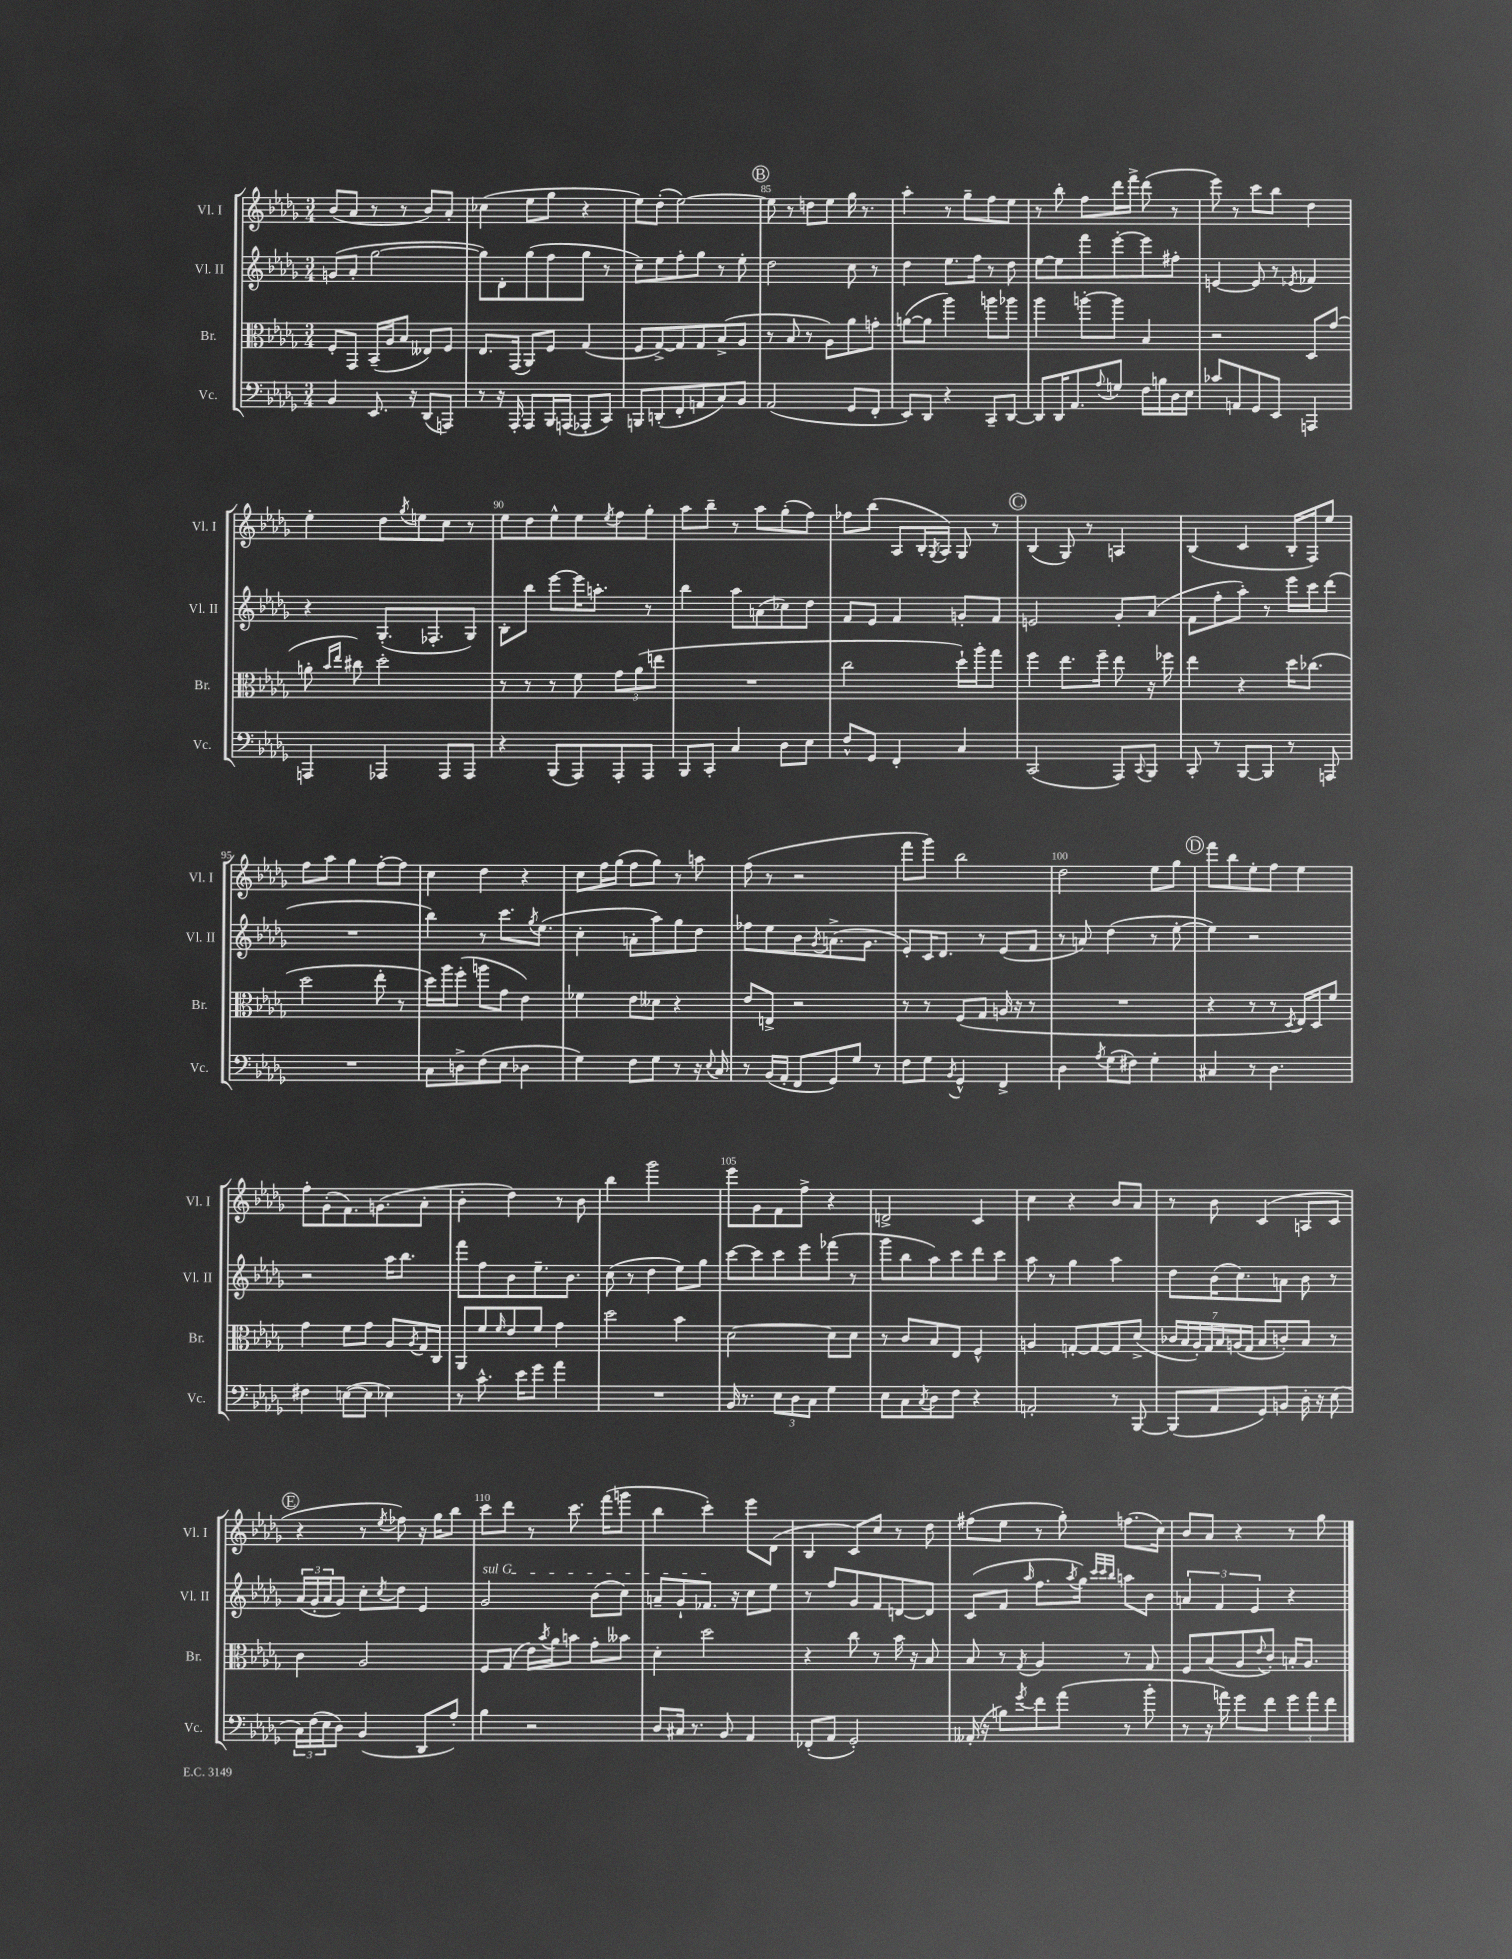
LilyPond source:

<<
\new StaffGroup <<
\new Staff = "s0" \with { instrumentName = "Vl. I" shortInstrumentName = "Vl. I" } {
    \clef treble \key des \major \numericTimeSignature \time 3/4
    bes'8( aes'8 r8 r8 bes'8) aes'8-. |
    ces''4( ees''8 ges''8 r4 |
    ees''8) des''8-.( ees''2~) |
    \mark \markup { \circle "B" } ees''8 r8 d''8 ees''8 ges''16 r8. |
    aes''4-. r8 ges''8-- f''8 ees''8 |
    r8 bes''8-. f''8 des'''16 f'''16-> des'''8( r8 |
    ees'''8) r8 c'''8 bes''8 des''4 |
    ees''4-. des''8 \acciaccatura { ges''8 } e''8 c''8 r8 |
    ees''8 des''8 ees''8-^ ees''8 \acciaccatura { ees''8 } f''8 ges''8-. |
    aes''8 bes''8-- r8 aes''8 ges''8-.( f''8) |
    fes''8 bes''8( aes8 bes16-. \acciaccatura { ges8 } aes16) ges8 r8 |
    \mark \markup { \circle "C" } bes4( ges8) r8 a4 |
    bes4( c'4 bes16-. f16) ees''8 |
    f''8 aes''8 ges''4 f''8~-. f''8 |
    c''4 des''4 r4 |
    c''8 f''16 ges''16( f''8 ges''8) r8 a''8 |
    f''8( r8 r2 |
    f'''8 ges'''8) bes''2 |
    des''2 ees''8 ges''8 |
    \mark \markup { \circle "D" } f'''8 bes''8 ees''8-. f''8 ees''4 |
    f''8-. ges'8-.( f'8.) g'8.( aes'8-. |
    bes'4-. des''4) r8 bes'8 |
    bes''4 ges'''2 |
    ees'''8 ges'8 f'8 f''8-> r4 |
    d'2-> c'4 |
    c''4 r4 bes'8 aes'8 |
    r8 bes'8 c'4( a8 c'8 |
    \mark \markup { \circle "E" } r4 r8 \acciaccatura { ees''8 } fes''8) r16 ges''16 bes''8 |
    c'''8 des'''8 r8 c'''8. f'''16( g'''8 |
    bes''4 c'''4-.) ees'''8 des'8( |
    bes4 c'8) c''8 r8 des''8 |
    fis''8( ees''8 r8 ges''8-.) f''8.( c''16) |
    bes'8 aes'8 r4 r8 ges''8 \bar "|." |
}
\new Staff = "s1" \with { instrumentName = "Vl. II" shortInstrumentName = "Vl. II" } {
    \clef treble \key des \major \numericTimeSignature \time 3/4
    g'8( aes'8-. ges''2~ |
    ges''8) des'8-. ges''8( f''8 ges''8 r8 |
    c''8--) ees''8 f''8-. ges''8 r8 ees''8-. |
    \mark \markup { \circle "B" } des''2 c''8 r8 |
    des''4 ees''8. f''16 r8 des''8 |
    ees''8~ ees''8 f'''8 ees'''8~-. ees'''8 fis''8-. |
    e'4~ e'8 r8 \acciaccatura { ees'8 } fes'4 |
    r4 ges8.-.( fes8.-. ges8) |
    bes8-. bes''8 ees'''8~ ees'''16 a''8.-. r8 |
    bes''4 aes''8 a'8( ces''8) des''8 |
    f'8 ees'8 f'4 g'8-. f'8 |
    \mark \markup { \circle "C" } e'2 ges'8-. aes'8( |
    f'8 f''8-. aes''8-.) r8 ees'''16 c'''16 des'''8( |
    R2. |
    bes''4) r8 c'''8. \acciaccatura { ges''8 } ees''8.( |
    c''4-. a'8-. aes''8) ges''8 des''8 |
    fes''8 ees''8 bes'8 \acciaccatura { ges'8 } a'8.->( ges'8. |
    ees'8-.) c'16 des'8. r8 ees'8( f'8 |
    r8 a'8) des''4( r8 ees''8~-. |
    \mark \markup { \circle "D" } ees''4) r2 |
    r2 aes''16 bes''8. |
    f'''8 f''8 bes'8 ees''8.-- bes'8. |
    c''8( r8 des''4 ees''8) ges''8 |
    c'''8~ c'''8 c'''8 ees'''8 fes'''8( r8 |
    ges'''8 bes''8 aes''8) c'''8 des'''8 c'''8 |
    aes''8 r8 ges''4 aes''4 |
    des''8 bes'16( c''8.) a'8 bes'8 r8 |
    \mark \markup { \circle "E" } \tuplet 3/2 { aes'16( ges'16-. aes'16 } ges'8) c''8-. \acciaccatura { c''8 } des''8 ees'4 |
    \once \override TextSpanner.bound-details.left.text = \markup { \italic "sul G" } ges'2\startTextSpan bes'8( c''8) |
    a'8-- ges'8-! fes'8.\stopTextSpan r16 c''8 ees''8 |
    r8 f''8 ges'8 f'8 d'8~ d'8 |
    c'8( f'8 \grace { aes''16 } f''8. \acciaccatura { aes''8 } ges''16) \grace { c'''32 c'''32 bes''32 } a''8 bes'8 |
    \tuplet 3/2 { a'4 f'4 ees'4 } r4 \bar "|." |
}
\new Staff = "s2" \with { instrumentName = "Br." shortInstrumentName = "Br." } {
    \clef alto \key des \major \numericTimeSignature \time 3/4
    f8-. ges,8 bes,16--( aes16 bes8 eeses8) f8 |
    ees8. ges,16( aes,8) f8 ges4( |
    f8 ges8~->) ges8 ges8 bes8->( aes8 |
    \mark \markup { \circle "B" } r8 bes8 r8 aes8) aes'8 g'8-. |
    a'8~( a'8 aes''4) a''8 aes''8 |
    aes''4 a''8~-. a''8 bes4 |
    r2 des8 ges'8( |
    a'8-. \grace { bes'16 ees''16 } cis''8) des''2-. |
    r8 r8 r8 f'8 \tuplet 3/2 { ges'8 aes'8( e''8 } |
    R2. |
    c''2 des''16-!) aes''16-. ges''8 |
    \mark \markup { \circle "C" } f''4 ees''8. f''16-- ees''8 r16 fes''16 |
    ees''4 r4 des''16 ces''8.( |
    des''2 ees''8-. r8 |
    des''16) aes''16 f''8-.( a''8 ges'8 ees'4) |
    fes'4 ees'8 deses'8 r4 |
    ees'8 e8-> r2 |
    r8 r8 f8( ges8 a16 r16 r8 |
    R2. |
    \mark \markup { \circle "D" } r4 r8 r8 \acciaccatura { des8 } ees16) des16 f'8 |
    ges'4 f'8 ges'8 aes8 \acciaccatura { aes8 } ges16 c16 |
    aes,8 f'8 \grace { f'16 } ees'8 f'8 ges'4 |
    des''2 bes'4 |
    des'2~ des'8 des'8 |
    r8 c'8 bes8 ees8 f4-^ |
    a4 g8~-. g8~ g8 des'8->( |
    \tuplet 7/4 { ces'16 bes16 aes16-.) ges16 bes16 a16( ges16 } bes8 c'8-.) bes8 r8 |
    \mark \markup { \circle "E" } c'4 aes2 |
    f8 ges8( ees'16) \acciaccatura { bes'8 } aes'16 b'8 ges'8-. beses'8 |
    des'4-. des''2 |
    r4 c''8 r8 bes'16 r16 bes8 |
    bes8 r8 \acciaccatura { ges8 } aes4 r8 ges8 |
    f8 bes8( aes8 \appoggiatura { ees'8 } c'8-.) b16-. aes8. \bar "|." |
}
\new Staff = "s3" \with { instrumentName = "Vc." shortInstrumentName = "Vc." } {
    \clef bass \key des \major \numericTimeSignature \time 3/4
    bes,4 ees,8. r16 des,8( a,,8) |
    r8 r16 aes,,16-. aes,,8 bes,,16 a,,16( aes,,8-. c,8) |
    b,,8 d,8-.( f,8-. a,8 c8) bes,8 |
    \mark \markup { \circle "B" } aes,2( ges,8 f,8-. |
    ees,8) des,8 r4 c,8-- des,8~ |
    des,8 des,16 aes,8. \appoggiatura { aes8 } g8 f16 b16 des16 ees16 |
    ces'8 a,8 ges,8 ees,8 a,,4 |
    a,,4 aes,,4 aes,,8 aes,,8 |
    r4 bes,,8( aes,,8) aes,,8-. aes,,8 |
    bes,,8 c,8-. c4 des8 ees8 |
    f8-^ ges,8 f,4-. c4 |
    \mark \markup { \circle "C" } c,2( aes,,8) \appoggiatura { c,8 } bes,,8 |
    c,8-. r8 bes,,8~ bes,,8 r8 a,,8 |
    R2. |
    c8 d8-> f8( ees8 des4 |
    ges4) f8 ges8 r8 r16 \appoggiatura { ees8 } c16 |
    r8 bes,16( aes,16-. f,8 ges,8) ges8 r8 |
    f8 ges8 \acciaccatura { bes,8 } ges,4-^ f,4-> |
    des4 \acciaccatura { aes8 } ges8( fis8) ges4-. |
    \mark \markup { \circle "D" } cis4 r8 des4. |
    fis4 e8~( e8 ees4) |
    r8 c'8.-^ ees'16 ges'8 aes'4 |
    R2. |
    bes,16 r8. \tuplet 3/2 { ees8 des8 c8 } ges4 |
    ees8 c8 \acciaccatura { c8 } des8 f8 r4 |
    a,2-. r8 bes,,8~ |
    bes,,8( aes,8 ges,8) b,8 des16-. r16 ees8( |
    \mark \markup { \circle "E" } \tuplet 3/2 { c16) f16( ees16 } des8) bes,4( des,8 aes8-.) |
    bes4 r2 |
    des8 cis16 r8. bes,8 aes,4 |
    fes,8-.( aes,8 ges,2-.) |
    aeses,16-.( r16 b8) \acciaccatura { ges'8 } f'8 aes'8( r8 bes'8-. |
    r8 r16 a'16) ges'8 f'8 \tuplet 3/2 { ges'8 a'8 f'8 } \bar "|." |
}
>>
>>
\layout { \context { \Score currentBarNumber = #82 \override BarNumber.break-visibility = ##(#f #t #t) barNumberVisibility = #(every-nth-bar-number-visible 5) } }
